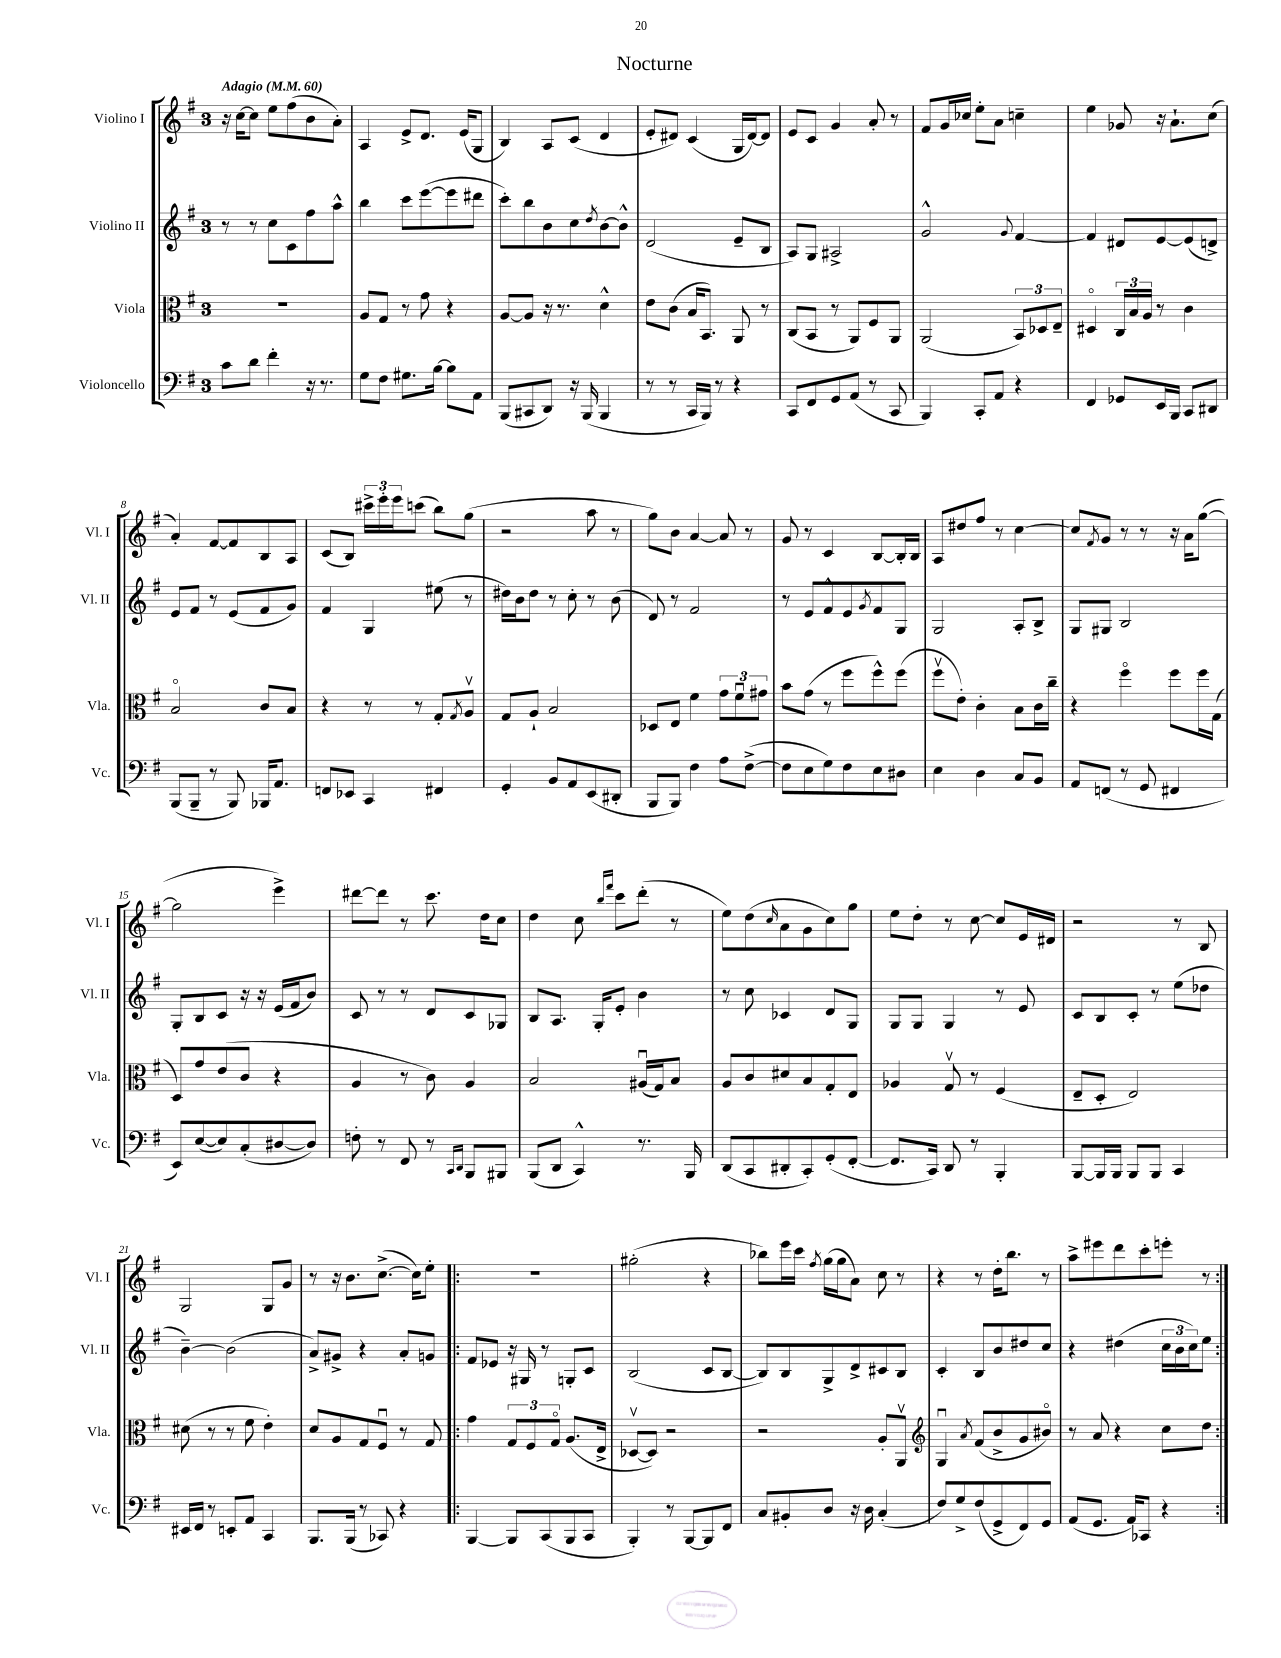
\header { title = "Nocturne" }
<<
\new StaffGroup <<
\new Staff = "s0" \with { instrumentName = "Violino I" shortInstrumentName = "Vl. I" } {
    \clef treble \key g \major \once \override Staff.TimeSignature.style = #'single-digit \time 3/4 \tempo "Adagio" 4 = 60
    r16 c''16~ c''8 e''8 fis''8( b'8 a'8-.) |
    a4 e'8-> d'8. e'16( g8 |
    b4) a8 c'8( d'4 |
    e'8-. dis'8) c'4( g16 dis'16~) dis'8 |
    e'8 c'8 g'4 a'8-. r8 |
    fis'8 g'16 ces''16 e''8-. a'8 c''4-- |
    e''4 ges'8 r16 a'8.-! c''8( |
    a'4-.) fis'8~ fis'8 b8 a8 |
    c'8( b8) \tuplet 3/2 { cis'''16-> e'''16-. e'''16 } c'''8( b''8) g''8( |
    r2 a''8 r8 |
    g''8) b'8 a'4~ a'8 r8 |
    g'8 r8 c'4 b8~ b16-. b16 |
    a8 dis''8 fis''8 r8 c''4~ |
    c''8 \acciaccatura { fis'8 } g'8 r8 r8 r16 a'16 g''8~( |
    g''2 e'''4->) |
    dis'''8~ dis'''8 r8 c'''8. d''16 c''8 |
    d''4 c''8 \grace { b''16 fis'''16 } c'''8 d'''8-.( r8 |
    e''8) d''8( \grace { c''16 } a'8 g'8 c''8) g''8 |
    e''8 d''8-. r8 c''8~ c''8 e'16 dis'16 |
    r2 r8 b8 |
    g2 g8 g'8 |
    r8 r16 b'8. c''8.~->( c''16) e''8-. |
    \repeat volta 2 { R2. |
    gis''2-.( r4 |
    bes''8) e'''16 c'''16 \acciaccatura { fis''8 } g''16( g''16 a'8) c''8 r8 |
    r4 r8 d''16-. b''8. r8 |
    a''8-> eis'''8 d'''8 c'''8-. e'''8-. r8 | }
}
\new Staff = "s1" \with { instrumentName = "Violino II" shortInstrumentName = "Vl. II" } {
    \clef treble \key g \major \once \override Staff.TimeSignature.style = #'single-digit \time 3/4
    r8 r8 c''8 c'8 fis''8 a''8-^ |
    b''4 c'''8 e'''8~( e'''8 dis'''8 |
    c'''8-.) b''8 b'8 c''8 \acciaccatura { d''8 } b'8~ b'8-^ |
    d'2( e'8-- b8 |
    a8) g8 ais2-> |
    g'2-^ \appoggiatura { g'8 } fis'4~ |
    fis'4 dis'8 e'8~ e'8( d'8->) |
    e'8 fis'8 r8 e'8( fis'8 g'8) |
    fis'4 g4 eis''8( r8 |
    dis''16) b'16 dis''8 r8 c''8-. r8 b'8( |
    d'8) r8 fis'2 |
    r8 e'8 fis'8-^ e'8 \acciaccatura { g'8 } fis'8 g8 |
    g2 a8-. b8-> |
    g8 gis8 b2 |
    g8-. b8 c'8 r16 r16 e'16( fis'16 b'8) |
    c'8 r8 r8 d'8 c'8 ges8 |
    b8 a8. g16-. e'8-. b'4 |
    r8 c''8 ces'4 d'8 g8 |
    g8 g8 g4 r8 e'8 |
    c'8 b8 c'8-. r8 e''8( des''8 |
    b'4~--) b'2( |
    a'8->) gis'8-> r4 a'8-. g'8 |
    \repeat volta 2 { fis'8 ees'8 r16 gis16 r8 g8-. c'8 |
    b2( c'8 b8~ |
    b8) b8 g8-> d'8-> cis'8 b8 |
    c'4-. b8 b'8 dis''8 c''8 |
    r4 dis''4( \tuplet 3/2 { c''16 b'16 c''16) } e''8 | }
}
\new Staff = "s2" \with { instrumentName = "Viola" shortInstrumentName = "Vla." } {
    \clef alto \key g \major \once \override Staff.TimeSignature.style = #'single-digit \time 3/4
    R2. |
    a8 g8 r8 g'8 r4 |
    a8~ a8 r16 r8. d'4-^ |
    e'8 c'8( b16 b,8.) a,8 r8 |
    c8( b,8 r8 a,8) fis8 a,8 |
    a,2( \tuplet 3/2 { b,8) des8 e8-- } |
    dis4\flageolet \tuplet 3/2 { c16 b16 a16 } r8 c'4 |
    b2\flageolet c'8 b8 |
    r4 r8 r8 g8-. \acciaccatura { g8 } a8\upbow |
    g8 a8-! b2 |
    des8 e8 fis'4 \tuplet 3/2 { g'8 fis'8\downbow gis'8 } |
    b'8 g'8( r8 fis''8 fis''8-^) fis''8( |
    fis''8\upbow e'8-.) c'4-. b8 c'16 c''16-- |
    r4 fis''4\flageolet fis''8 fis''16 g16( |
    d8) g'8 e'8( c'8 r4 |
    a4 r8 c'8) a4 |
    b2 ais16\downbow( g16) b8 |
    a8 c'8 dis'8 b8 g8-. e8 |
    aes4 g8\upbow r8 fis4( |
    e8-- d8-. e2) |
    dis'8( r8 r8 fis'8 e'4-.) |
    d'8 a8 g8 fis8\downbow r8 g8 |
    \repeat volta 2 { g'4 \tuplet 3/2 { g8 fis8 g8\flageolet } a8.( e16-> |
    des8~\upbow des8) r2 |
    r2 a8-. a,8\upbow |
    \clef treble g4\downbow \acciaccatura { a'8 } fis'8( b'8-> g'8 bis'8\flageolet) |
    r8 a'8 r4 c''8 d''8 | }
}
\new Staff = "s3" \with { instrumentName = "Violoncello" shortInstrumentName = "Vc." } {
    \clef bass \key g \major \once \override Staff.TimeSignature.style = #'single-digit \time 3/4
    c'8 d'8 fis'4-. r16 r8. |
    g8 fis8 gis8. b16~ b8 a,8 |
    b,,8( cis,8 d,8) r16 b,,16( b,,4 |
    r8 r8 c,16 b,,16) r8 r4 |
    c,8 fis,8 g,8 a,8( r8 c,8 |
    b,,4) c,8-. a,8 r4 |
    fis,4 ges,8 e,16 b,,16 c,8 dis,8 |
    b,,8( b,,8-- r8 b,,8) bes,,16 a,8. |
    f,8 ees,8 c,4 fis,4 |
    g,4-. b,8 a,8 e,8( dis,8-. |
    b,,8 b,,8) fis4 a8 fis8~->( |
    fis8 e8 g8) fis8 e8 dis8 |
    e4 d4 c8 b,8 |
    a,8 f,8( r8 g,8 fis,4 |
    e,8) e8~( e8) c8-.( dis8~ dis8) |
    f8-. r8 fis,8 r8 \grace { c,16 d,16 } b,,8 bis,,8 |
    b,,8( d,8 c,4-^) r8. b,,16 |
    d,8( c,8 dis,8-. c,8-.) g,8-.( fis,8~-. |
    fis,8. c,16) d,8 r8 b,,4-. |
    b,,8~ b,,16 b,,16 b,,8 b,,8 c,4 |
    eis,16 fis,16 r8 e,8-. a,8 c,4 |
    b,,8. b,,16( r8 ces,8) r4 |
    \repeat volta 2 { b,,4~ b,,8 c,8( b,,8 c,8 |
    b,,4-.) r8 b,,8~ b,,8 fis,8 |
    c8 bis,8-. d8 r16 d16 c4-.( |
    fis8) g8-> fis8( g,8-> fis,8) g,8 |
    a,8( g,8. a,16) ces,8 r4 | }
}
>>
>>
